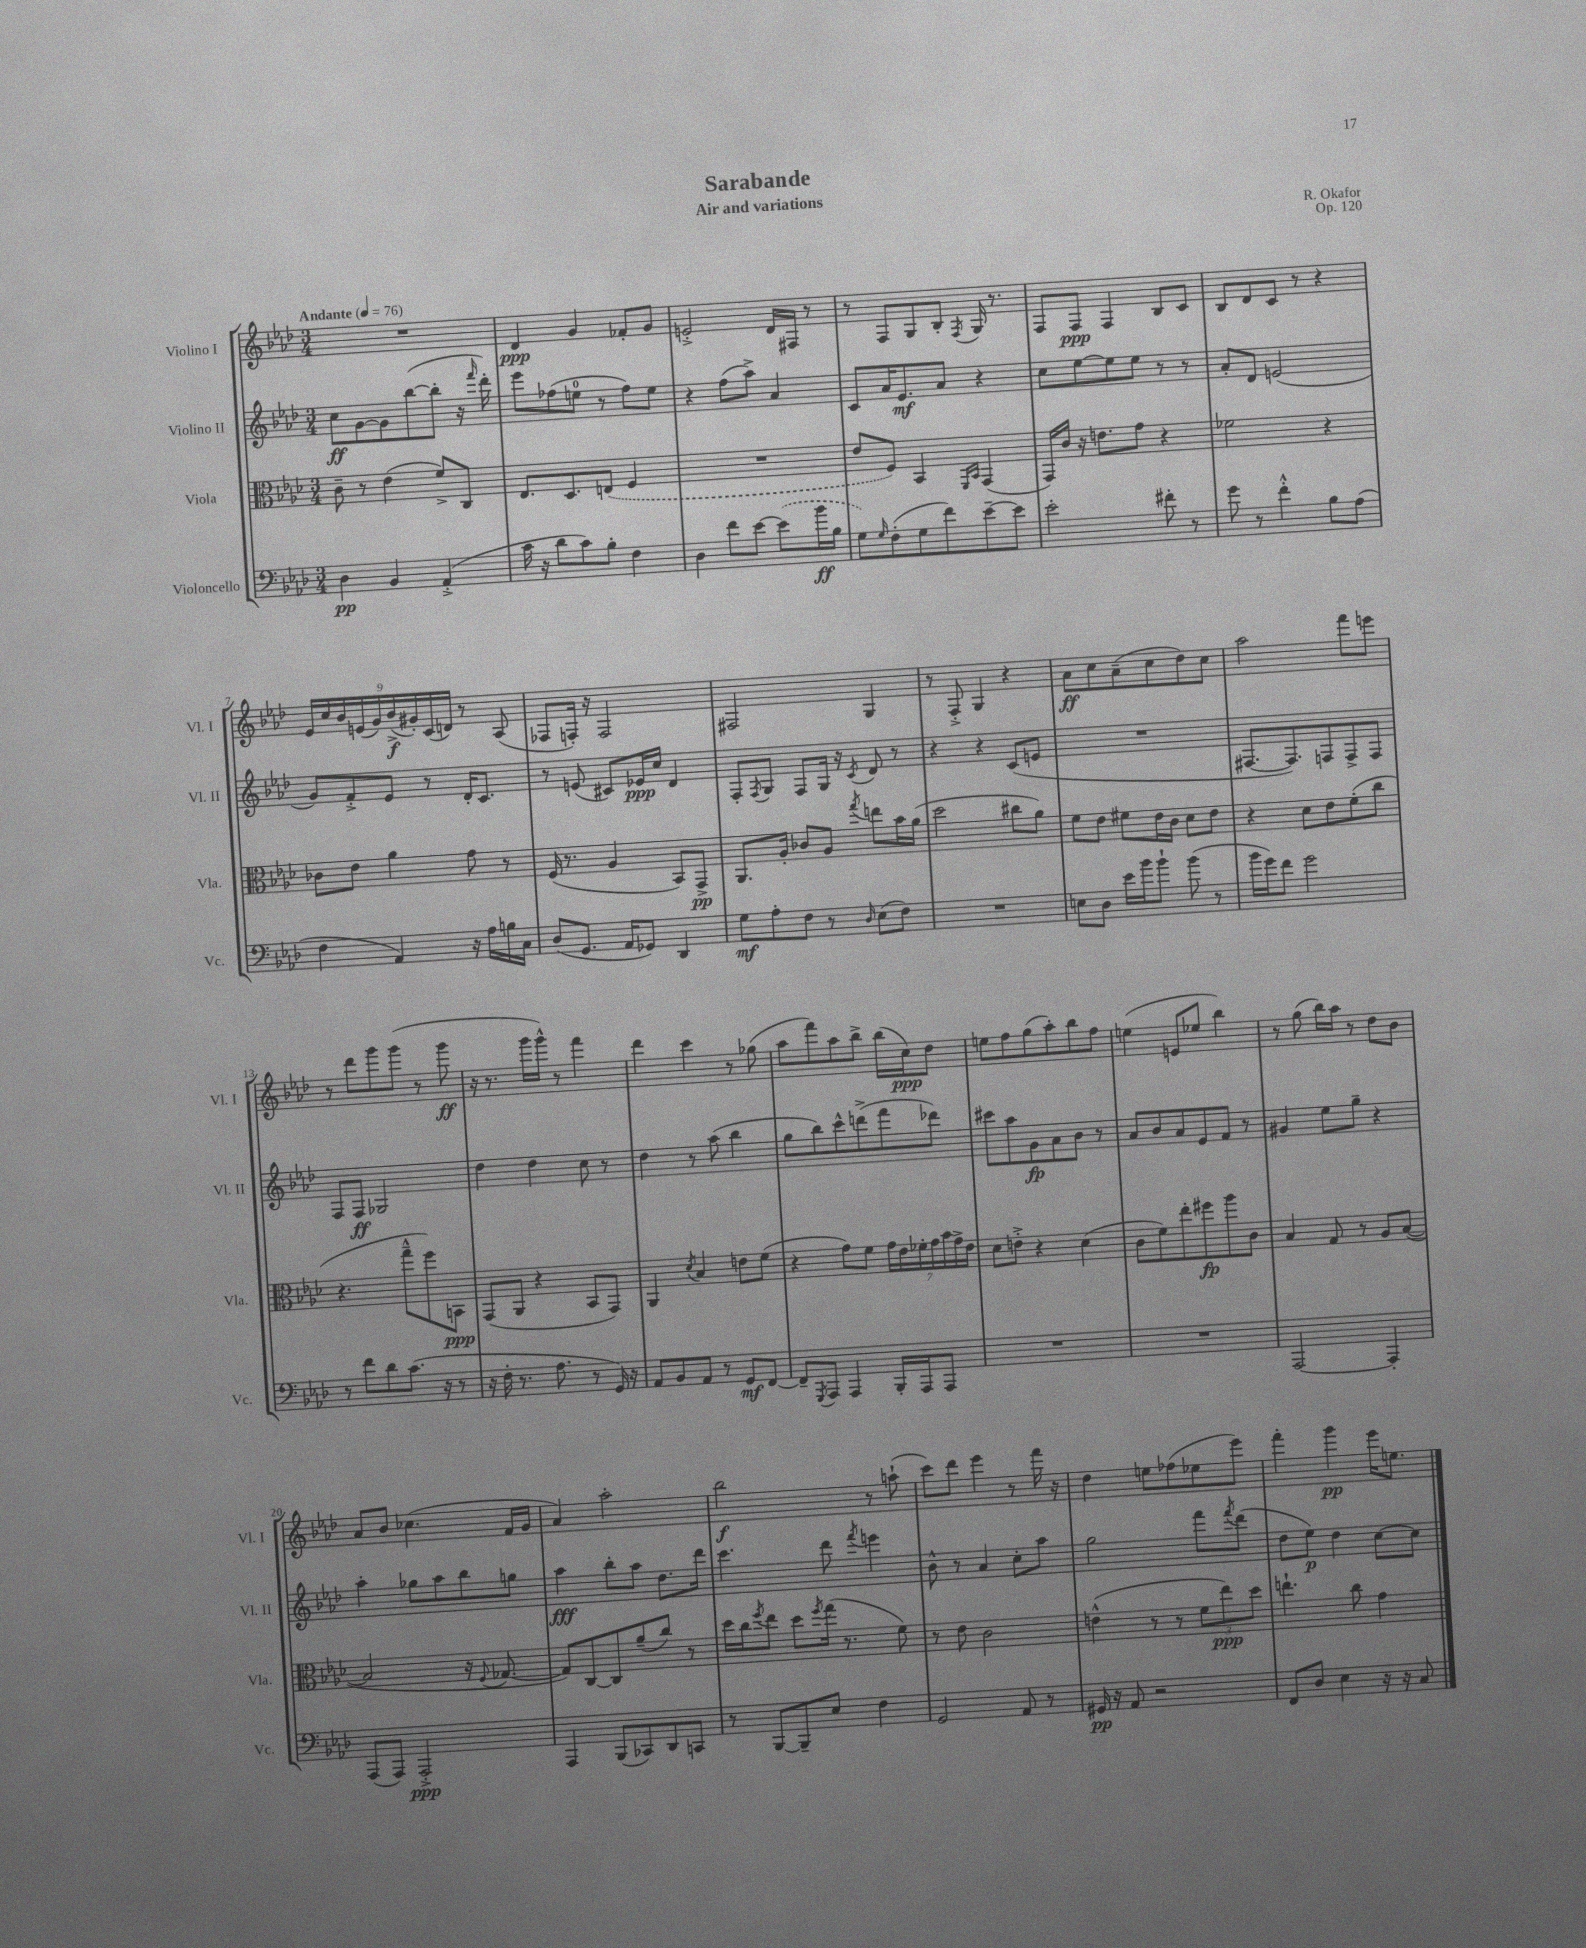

**kern	**dynam	**kern	**dynam	**kern	**dynam	**kern	**dynam
*part4	*part4	*part3	*part3	*part2	*part2	*part1	*part1
*staff4	*staff4	*staff3	*staff3	*staff2	*staff2	*staff1	*staff1
*I"Violoncello	*	*I"Viola	*	*I"Violino II	*	*I"Violino I	*
*I'Vc.	*	*I'Vla.	*	*I'Vl. II	*	*I'Vl. I	*
*clefF4	*	*clefC3	*	*clefG2	*	*clefG2	*
*k[b-e-a-d-]	*	*k[b-e-a-d-]	*	*k[b-e-a-d-]	*	*k[b-e-a-d-]	*
*M3/4	*	*M3/4	*	*M3/4	*	*M3/4	*
*MM76	*	*MM76	*	*MM76	*	*MM76	*
=1	=1	=1	=1	=1	=1	=1	=1
!	!	!	!	!	!	!LO:TX:a:B:t=Andante	!
4D-\	pp	8c~\	.	8cc\L	ff	2.r	.
.	.	8r	.	[8g\	.	.	.
4BB-/	.	(4e-\	.	8g\]	.	.	.
.	.	.	.	([8bb-\	.	.	.
(4AA-'^/	.	8f^/L)	.	8bb-'\J]	.	.	.
.	.	8C/J	.	16r	.	.	.
.	.	.	.	16qqfff/	.	.	.
.	.	.	.	16ddd-'\)	.	.	.
=2	=2	=2	=2	=2	=2	=2	=2
16c\	.	8.E-/L	.	8eee-\L	.	4d-/	ppp
16r	.	.	.	.	.	.	.
8d-\L	.	.	.	(8ff-X\	.	.	.
.	.	8.D-/	.	.	.	.	.
8c\)	.	.	.	8een\J	.	4g/	.
8B-'\J	.	(8En/J	.	8r	.	.	.
4F\	.	4F/	.	8ff-\L)	.	8f-X'/L	.
.	.	.	.	8ee\J	.	8g/J	.
=3	=3	=3	=3	=3	=3	=3	=3
4D-\	.	2.r	.	4r	.	2en'^/	.
8f\L	.	.	.	(8ff\L	.	.	.
[8e-\J	.	.	.	8aa-^\J)	.	.	.
(8e-\L]	.	.	.	4a-/	.	16d-/LL	.
.	.	.	.	.	.	16F#X/JJ	.
16b-\L	ff	.	.	.	.	8r	.
16B-\JJ	.	.	.	.	.	.	.
=4	=4	=4	=4	=4	=4	=4	=4
8G\L)	.	8e-/L	.	8c/L	.	8r	.
16qqG/	.	.	.	.	.	.	.
(8F'\	.	8F/J)	.	16a-/K	.	8F/L	.
.	.	.	.	8.e-/	mf	.	.
8G\	.	4BB-/	.	.	.	8G/	.
8f\)	.	.	.	8a-/J	.	8B-'/J	.
.	.	16qqFF/LL	.	.	.	.	.
.	.	16qqBB-/JJ	.	.	.	8qF/	.
[8e-~\	.	(4GG/	.	4r	.	16G/	.
.	.	.	.	.	.	8.r	.
8e-\J]	.	.	.	.	.	.	.
=5	=5	=5	=5	=5	=5	=5	=5
2e-'\	.	16GG/LL)	.	8cc\L	.	8F/L	.
.	.	16c/JJ	.	.	.	.	.
.	.	16r	.	[8ee-\	.	8F/J	ppp
.	.	8.en\L	.	.	.	.	.
.	.	.	.	8ee-\]	.	4F/	.
.	.	8g\J	.	8ee-\J	.	.	.
8f#X'\	.	4r	.	8r	.	8B-/L	.
8r	.	.	.	8r	.	8c/J	.
=6	=6	=6	=6	=6	=6	=6	=6
8g\	.	2f-X\	.	8a-'/L	.	8B-/L	.
8r	.	.	.	8d-/J	.	8d-/	.
4f'^^\	.	.	.	(2en/	.	8c/J	.
.	.	.	.	.	.	8r	.
8B-\L	.	4r	.	.	.	4r	.
(8A-\J	.	.	.	.	.	.	.
!!LO:LB:g=z
=7	=7	=7	=7	=7	=7	=7	=7
4F\	.	8c-X\L	.	8g/L)	.	18e-/LL	.
.	.	.	.	.	.	18cc/	.
.	.	.	.	.	.	18b-/	.
.	.	8e-\J	.	8f'^/	.	.	.
.	.	.	.	.	.	(18en/	.
.	.	.	.	.	.	18g/)	.
4AA-/)	.	4a-\	.	8e-/J	.	.	.
.	.	.	.	.	.	(18b-^/	f
.	.	.	.	.	.	18g#X'/)	.
.	.	.	.	8r	.	.	.
.	.	.	.	.	.	(18c/	.
.	.	.	.	.	.	18dn/JJ)	.
16r	.	8g\	.	16d-'/KL	.	8r	.
16A-\LL	.	.	.	8.c/J	.	.	.
16Bn\	.	8r	.	.	.	(8A-/	.
16C\JJ	.	.	.	.	.	.	.
=8	=8	=8	=8	=8	=8	=8	=8
(8D-/L	.	(16F/	.	8r	.	8F-X/L	.
.	.	8.r	.	.	.	.	.
8.GG/J	.	.	.	(8en/	.	16Fn'/Jk)	.
.	.	.	.	.	.	16r	.
.	.	4A-/	.	8c#X/L)	.	2F/	.
16AA-/KL	.	.	.	.	.	.	.
8GG-X/J)	.	.	.	16e-X/L	ppp	.	.
.	.	.	.	16cc/JJ	.	.	.
4DD-/	.	8BB-/L)	.	4d-/	.	.	.
.	.	8GG^/J	pp	.	.	.	.
=9	=9	=9	=9	=9	=9	=9	=9
8G\L	mf	8.AA-/L	.	8F'/L	.	2F#X/	.
.	.	.	.	8qF/	.	.	.
8A-'\	.	.	.	8G/J	.	.	.
.	.	16A-'/Jk	.	.	.	.	.
8F\J	.	8c-X/L	.	8F/L	.	.	.
8r	.	8A-/J	.	16G/Jk	.	.	.
.	.	.	.	16r	.	.	.
16qqD-/	.	8qgg/	.	8qc/	.	.	.
(8E-\L	.	8een\L	.	8d-/	.	4G/	.
8F\J)	.	16b-\L	.	8r	.	.	.
.	.	(16a-\JJ	.	.	.	.	.
=10	=10	=10	=10	=10	=10	=10	=10
2.r	.	2dd-\	.	4r	.	8r	.
.	.	.	.	.	.	8F'^/	.
.	.	.	.	4r	.	4G/	.
.	.	8cc#X\L	.	(8c/L	.	4r	.
.	.	8a-\J)	.	8en/J	.	.	.
=11	=11	=11	=11	=11	=11	=11	=11
8En\L	.	8f\L	.	2.r	.	8a-\L	ff
8D-\J	.	8e-\J	.	.	.	8cc\	.
16e-\LL	.	8f#X\L	.	.	.	(8a-~\	.
16b-\J	.	.	.	.	.	.	.
8b-`\J	.	16e-\L	.	.	.	8cc\	.
.	.	16c\JJ	.	.	.	.	.
(8b-\	.	8d-\L	.	.	.	8dd-\)	.
8r	.	8e-\J	.	.	.	8cc\J	.
=12	=12	=12	=12	=12	=12	=12	=12
16b-\LL	.	4r	.	[8.F#X/L	.	2aa-\	.
16g\J)	.	.	.	.	.	.	.
8f\J	.	.	.	.	.	.	.
.	.	.	.	8.F#/])	.	.	.
2g\	.	8d-\L	.	.	.	.	.
.	.	8e-\	.	8Fn/	.	.	.
.	.	(8f'\	.	8F^/	.	8fff\L	.
.	.	8cc\J	.	8F/J	.	8eeen\J	.
!!LO:LB:g=z
=13	=13	=13	=13	=13	=13	=13	=13
8r	.	4.r	.	8F/L	.	8r	.
8f\L	.	.	.	8F/J	ff	8ddd-\L	.
8d-\	.	.	.	2G-X/	.	8ggg\	.
(8.c\J	.	8gg~^^\L	.	.	.	(8ggg\J	.
.	.	8ff\)	.	.	.	8r	.
16r	.	.	.	.	.	.	.
8r	.	8BBn\J	ppp	.	.	8ggg\	ff
=14	=14	=14	=14	=14	=14	=14	=14
16r	.	(8GG/L	.	4dd-\	.	16r	.
16F'\	.	.	.	.	.	8.r	.
8.r	.	8AA-/J	.	.	.	.	.
.	.	4r	.	4dd-\	.	16ggg\LL	.
8.A-\	.	.	.	.	.	16ggg^^\JJ)	.
.	.	.	.	.	.	8r	.
8r	.	8BB-/L	.	8cc\	.	4fff\	.
16GG/)	.	8GG/J)	.	8r	.	.	.
16r	.	.	.	.	.	.	.
=15	=15	=15	=15	=15	=15	=15	=15
8AA-/L	.	4AA-/	.	4dd-\	.	4ddd-\	.
8BB-/	.	.	.	.	.	.	.
.	.	8qd-/	.	.	.	.	.
8AA-/J	.	4B-/	.	8r	.	4ccc\	.
8r	.	.	.	(8aa-\	.	.	.
8GG/L	mf	8en\L	.	4bb-\	.	8r	.
[8FF/J	.	(8f\J	.	.	.	(8gg-X\	.
=16	=16	=16	=16	=16	=16	=16	=16
8FF~/L]	.	4r	.	8gg\L	.	8aa-\L	.
8qGGG/	.	.	.	.	.	.	.
8AAA-/J	.	.	.	8bb-\)	.	8fff\)	.
4AAA-/	.	8g\L)	.	8ccc^^\	.	8aa-\	.
.	.	8f\J	.	(8dddn^\	.	8bb-^\J	.
16BBB-'/LL	.	28g\LL	.	8fff\	.	(16bb-\LL	.
.	.	28e-\	.	.	.	.	.
16AAA-/J	.	.	.	.	.	16cc\J)	ppp
.	.	28f-X'\	.	.	.	.	.
.	.	28g\	.	.	.	.	.
8AAA-/J	.	.	.	8ddd-X\J)	.	8dd-\J	.
.	.	28b-\	.	.	.	.	.
.	.	28g^\	.	.	.	.	.
.	.	28e-\JJ	.	.	.	.	.
=17	=17	=17	=17	=17	=17	=17	=17
2.r	.	8d-\L	.	8ccc#X\L	.	8een\L	.
.	.	8en'^\J	.	8aa-\	.	8ff\	.
.	.	4r	.	8g\	fp	(8gg\	.
.	.	.	.	8a-\	.	8aa-'\)	.
.	.	(4d-\	.	8b-\J	.	8bb-\	.
.	.	.	.	8r	.	8ff\J	.
=18	=18	=18	=18	=18	=18	=18	=18
2.r	.	8c\L	.	8a-/L	.	(4een\	.
.	.	8f\)	.	8b-/	.	.	.
.	.	8ee-'\	.	8a-/	.	8en/L	.
.	.	8ff#X\	fp	8e-/	.	8ee-X/J	.
.	.	8aa-\	.	8f/J	.	4bb-\)	.
.	.	8c\J	.	8r	.	.	.
=19	=19	=19	=19	=19	=19	=19	=19
[2AAA-/	.	4B-/	.	4g#X/	.	8r	.
.	.	.	.	.	.	(8gg\	.
.	.	8G/	.	8ee-\L	.	16bb-\LL)	.
.	.	.	.	.	.	16aa-\JJ	.
.	.	8r	.	8gg~\J	.	8r	.
4AAA-'/]	.	8A-/L	.	4r	.	8dd-\L	.
.	.	([8B-/J	.	.	.	8b-\J	.
!!LO:LB:g=z
=20	=20	=20	=20	=20	=20	=20	=20
(8AAA-/L	.	2B-/]	.	4aa-'\	.	8a-/L	.
8AAA-/J)	.	.	.	.	.	8b-/J	.
2AAA-'^/	ppp	.	.	8gg-X\L	.	(4.cc-X\	.
.	.	.	.	8aa-\	.	.	.
.	.	16r	.	8bb-\	.	.	.
.	.	8qqF/	.	.	.	.	.
.	.	[8.G-X/	.	.	.	.	.
.	.	.	.	8ggn\J	.	16f/LL	.
.	.	.	.	.	.	16g/JJ	.
=21	=21	=21	=21	=21	=21	=21	=21
4AAA-/	.	8G-/L])	.	4aa-\	fff	4a-/)	.
.	.	[8C/	.	.	.	.	.
(8BBB-/L	.	8C/]	.	8bb-'\L	.	2aa-'\	.
8CC-X/)	.	(8a-~/	.	8aa-\J	.	.	.
8DD-/	.	8cc/J)	.	8.dd-\L	.	.	.
8CCn/J	.	8r	.	.	.	.	.
.	.	.	.	16ddd-\Jk	.	.	.
=22	=22	=22	=22	=22	=22	=22	=22
8r	.	16dd-\LL	.	4.ccc\	.	2bb-\	f
.	.	16cc\J	.	.	.	.	.
.	.	8qff/	.	.	.	.	.
[8BBB-/L	.	8ee-\J	.	.	.	.	.
8BBB-~/]	.	8dd-\L	.	.	.	.	.
.	.	8qff/	.	.	.	.	.
8E-/J	.	(16gg\Jk	.	8ddd-\	.	.	.
.	.	8.r	.	.	.	.	.
.	.	.	.	8qfff/	.	.	.
4F\	.	.	.	4eeen\	.	8r	.
.	.	8f\)	.	.	.	(8aan`\	.
=23	=23	=23	=23	=23	=23	=23	=23
2GG/	.	8r	.	8b-^^\	.	8ccc\L)	.
.	.	8e-\	.	8r	.	8ddd-\J	.
.	.	2c\	.	4a-/	.	4eee-\	.
8AA-/	.	.	.	8cc'\L	.	8r	.
8r	.	.	.	8aa-\J	.	16fff\	.
.	.	.	.	.	.	16r	.
=24	=24	=24	=24	=24	=24	=24	=24
16GG#X/	pp	(4en^^\	.	2gg\	.	4dd-\	.
16r	.	.	.	.	.	.	.
8AA-/	.	.	.	.	.	.	.
2r	.	8r	.	.	.	8een\L	.
.	.	8r	.	.	.	(8ff-X\	.
.	.	12f\L	.	8fff\L	.	8ee-X\	.
.	.	12ee-\)	ppp	.	.	.	.
.	.	.	.	8qfff/	.	.	.
.	.	.	.	(8ddd-\J	.	8eee-\J)	.
.	.	12dd-\J	.	.	.	.	.
=25	=25	=25	=25	=25	=25	=25	=25
8FF/L	.	4.een`\	.	8dd-\L	.	4fff'\	.
8D-/J	.	.	.	8ee-\J)	p	.	.
4E-\	.	.	.	4dd-\	.	4ggg\	pp
.	.	8cc\	.	.	.	.	.
16r	.	4g\	.	[8cc\L	.	16eee-\KL	.
16r	.	.	.	.	.	8.een\J	.
8C/	.	.	.	8cc\J]	.	.	.
==	==	==	==	==	==	==	==
*-	*-	*-	*-	*-	*-	*-	*-
